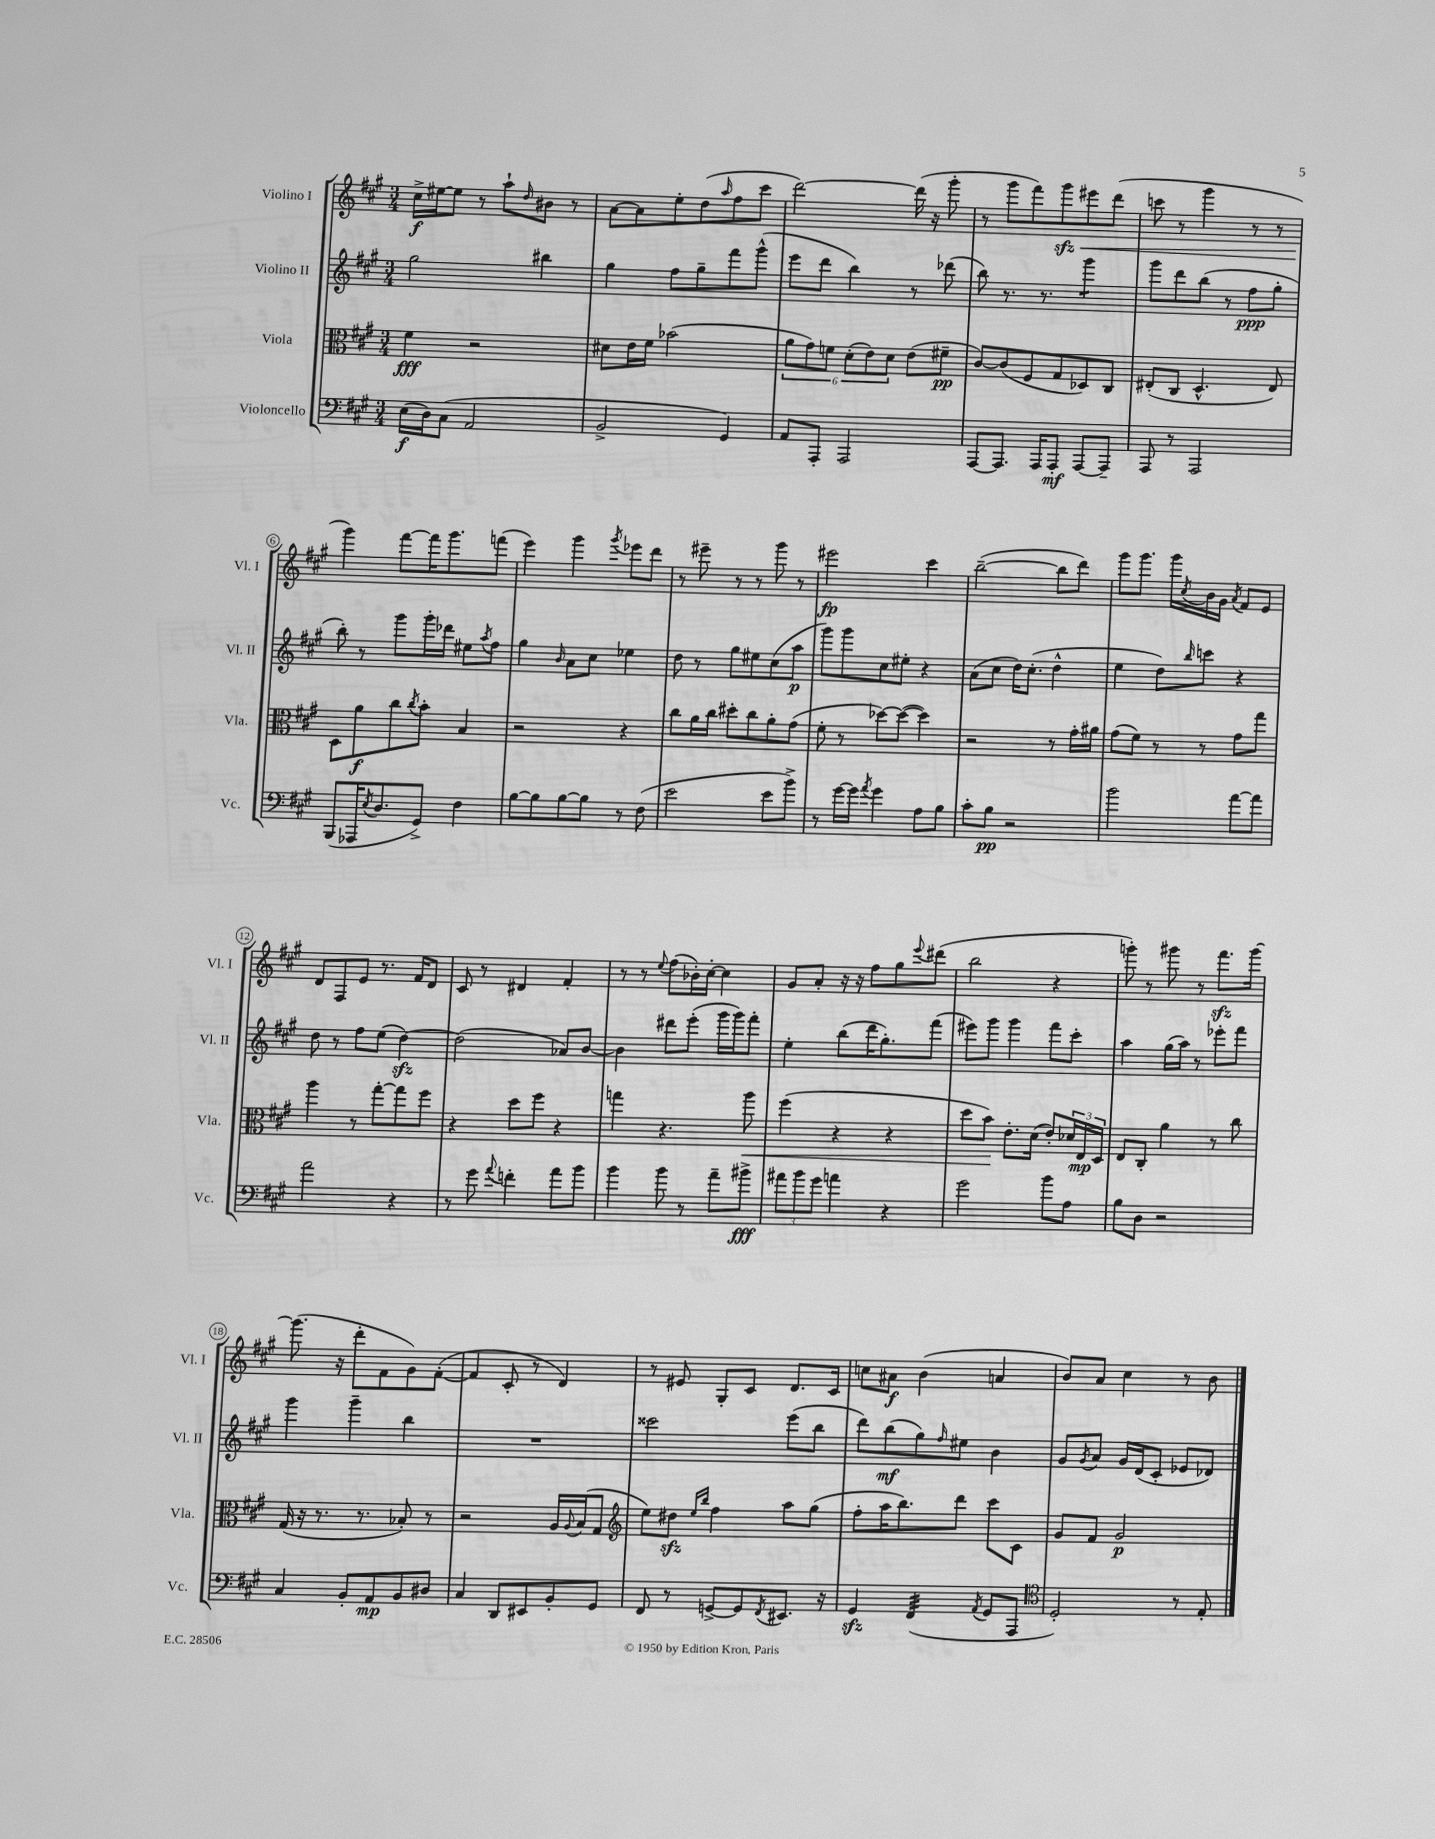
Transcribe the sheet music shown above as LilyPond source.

<<
\new StaffGroup <<
\new Staff = "s0" \with { instrumentName = "Violino I" shortInstrumentName = "Vl. I" } {
    \clef treble \key a \major \numericTimeSignature \time 3/4
    cis''16->\f eis''16~ eis''8 r8 a''8-! \grace { d''16 } bis'8 r8 |
    a'8~ a'8 e''8-. d''8( \grace { a''16 } fis''8 cis'''8 |
    d'''2~) d'''16( r16 gis'''8-. |
    r8 gis'''8 fis'''8) gis'''8\sfz\< eis'''8 d'''8( |
    c'''8 r8 gis'''4 r8 r8 |
    gis'''4\!) fis'''8~ fis'''16 gis'''8. f'''8( |
    e'''4) gis'''4 \acciaccatura { gis'''8 } ees'''8 d'''8 |
    r8 eis'''8-- r8 r8 gis'''8 r8 |
    eis'''2\fp cis'''4 |
    b''2~--( b''8 d'''8) |
    gis'''8 gis'''8. gis'''16 \acciaccatura { cis''8 } b'16 gis'16 \acciaccatura { a'8 } fis'8 e'8 |
    d'8 fis8 e'8 r8. fis'16 d'8 |
    cis'8 r8 dis'4 fis'4-. |
    r8 r8 \appoggiatura { e''8 } fis''8( bes'16-.) cis''16~-. cis''4 |
    gis'8 a'8-. r16 r16 fis''8 gis''8 \appoggiatura { e'''8 } dis'''8( |
    b''2 r4 |
    g'''8-.) r8 gis'''8 r8 fis'''8.\sfz gis'''16~ |
    gis'''8.( r16 d'''8-. fis'8 gis'8) fis'8~-.( |
    fis'4 cis'8-. r8 d'4) |
    r8 eis'8 gis8-. cis'8 d'8. cis'16 |
    c''8 ais'8\f b'4( a'4 |
    b'8) a'8 cis''4 r8 b'8 \bar "|." |
}
\new Staff = "s1" \with { instrumentName = "Violino II" shortInstrumentName = "Vl. II" } {
    \clef treble \key a \major \numericTimeSignature \time 3/4
    gis''2 bis''4 |
    gis''4 fis''8 gis''8-- fis'''8 gis'''8-^( |
    e'''8 d'''8 b''4) r8 des'''8( |
    b''8) r8. r8. gis'''4:8 |
    gis'''8 d'''8 b''8( r8 fis''8\ppp gis''8-. |
    b''8-.) r8 gis'''8 gis'''16-. des'''16 eis''8 \acciaccatura { a''8 } fis''8 |
    gis''4 \grace { b'16 } a'8 cis''8 ees''4 |
    d''8 r8 gis''8 eis''8 cis''8( a''8\p |
    gis'''8) gis'''8 cis''8 eis''8-. r4 |
    a'8( cis''8 d''16) cis''8.-.( d''4-^ |
    e''4 d''8) \grace { b''16 } c'''8 r4 |
    d''8 r8 fis''8 e''8( d''4~\sfz) |
    d''2( aes'8) b'8~ |
    b'4 dis'''8 e'''8-.( gis'''16 gis'''16) fis'''8-. |
    e''4-. b''8( d'''16 gis''8.-.) fis'''8( |
    eis'''8) gis'''8 gis'''4 fis'''8 cis'''8-. |
    a''4 gis''16( a''16) r8 ees'''8-. fis'''8 |
    gis'''4 gis'''4-- b''4 |
    R2. |
    cisis'''2 e'''8( b''8 |
    d'''8) b''8\mf( gis''8) \grace { fis''16 } eis''8 b'4 |
    gis'8 \acciaccatura { gis'8 } a'8 gis'16 d'16( cis'8-. ees'8 des'8) \bar "|." |
}
\new Staff = "s2" \with { instrumentName = "Viola" shortInstrumentName = "Vla." } {
    \clef alto \key a \major \numericTimeSignature \time 3/4
    fis'4\fff r2 |
    dis'8 e'16 fis'16 bes'2( |
    \tuplet 6/4 { a'8 gis'8) f'8 d'8-.( e'8) d'8 } e'8( fis'8--\pp |
    cis'8~) cis'8( fis8 gis8 des8) cis8 |
    eis8-.( cis8 d4.-^ eis8) |
    d8 a'8\f cis''8 \acciaccatura { cis''8 } b'8-. b4 |
    r2 r4 |
    cis''8 a'16 cis''16 dis''8-. cis''8 a'8-. gis'8( |
    fis'8-. r8 des''8~) des''8~( des''4) |
    r2 r8 gis'16-. ais'16 |
    gis'8( fis'8) r8 r8 gis'8 gis''8 |
    a''4 r8 gis''8~-. gis''8 fis''8 |
    r4 d''8 fis''8 r4 |
    g''4 r4. a''8\< |
    fis''4( r4 r4 |
    d''8 b'8\!) e'8.-. d'16( e'8-.) \tuplet 3/2 { des'16 e16\mp d16 } |
    e8 cis8-. a'4 r8 cis''8 |
    gis16( r16 r8. r8. bes8-.) r8 |
    r2 a16 \appoggiatura { a8 } b16( gis8 |
    \clef treble e''8) dis''8\sfz \grace { e''16 b''16 } fis''4 a''8 gis''8( |
    fis''8-. a''16 b''8.) d'''8 cis'''8 cis'8 |
    gis'8 fis'8 gis'2\p \bar "|." |
}
\new Staff = "s3" \with { instrumentName = "Violoncello" shortInstrumentName = "Vc." } {
    \clef bass \key a \major \numericTimeSignature \time 3/4
    e16\f( d16) cis8( a,2 |
    b,2-> gis,4) |
    a,8 a,,8-. a,,2 |
    a,,8~ a,,8. a,,16 a,,8-.\mf a,,8~ a,,8-- |
    a,,8 r8 a,,2 |
    b,,8( aes,,16 \acciaccatura { e8 } d8. gis,8->) fis4 |
    b8~ b8 b8~ b8 r8 fis8( |
    e'2 e'8 b'8->) |
    r8 gis'16~ gis'16 \acciaccatura { a'8 } gis'4 a8 b8 |
    cis'8-. b8\pp r2 |
    b'2 a'8~ a'8 |
    a'2 r4 |
    r8 gis'8 \appoggiatura { a'8 } f'4-. a'8 b'8 |
    b'4 b'8 r8 a'8-- bis'8->\fff |
    \tuplet 3/2 { ais'8 b'8 gis'8 } a'4 r4 |
    gis'2 b'8 a8 |
    b8 d8 r2 |
    cis4 b,8-. a,8\mp b,8 dis8 |
    cis4 d,8 eis,8 b,8-. gis,8 |
    fis,8 r8 g,8~-> g,8 \acciaccatura { fis,8 } eis,8. r16 |
    gis,4\sfz fis,4:32( \acciaccatura { a,8 } gis,8 a,,8 |
    \clef tenor d2-.) r8 e8-. \bar "|." |
}
>>
>>
\layout { \context { \Score \override BarNumber.stencil = #(make-stencil-circler 0.1 0.3 ly:text-interface::print) } }
